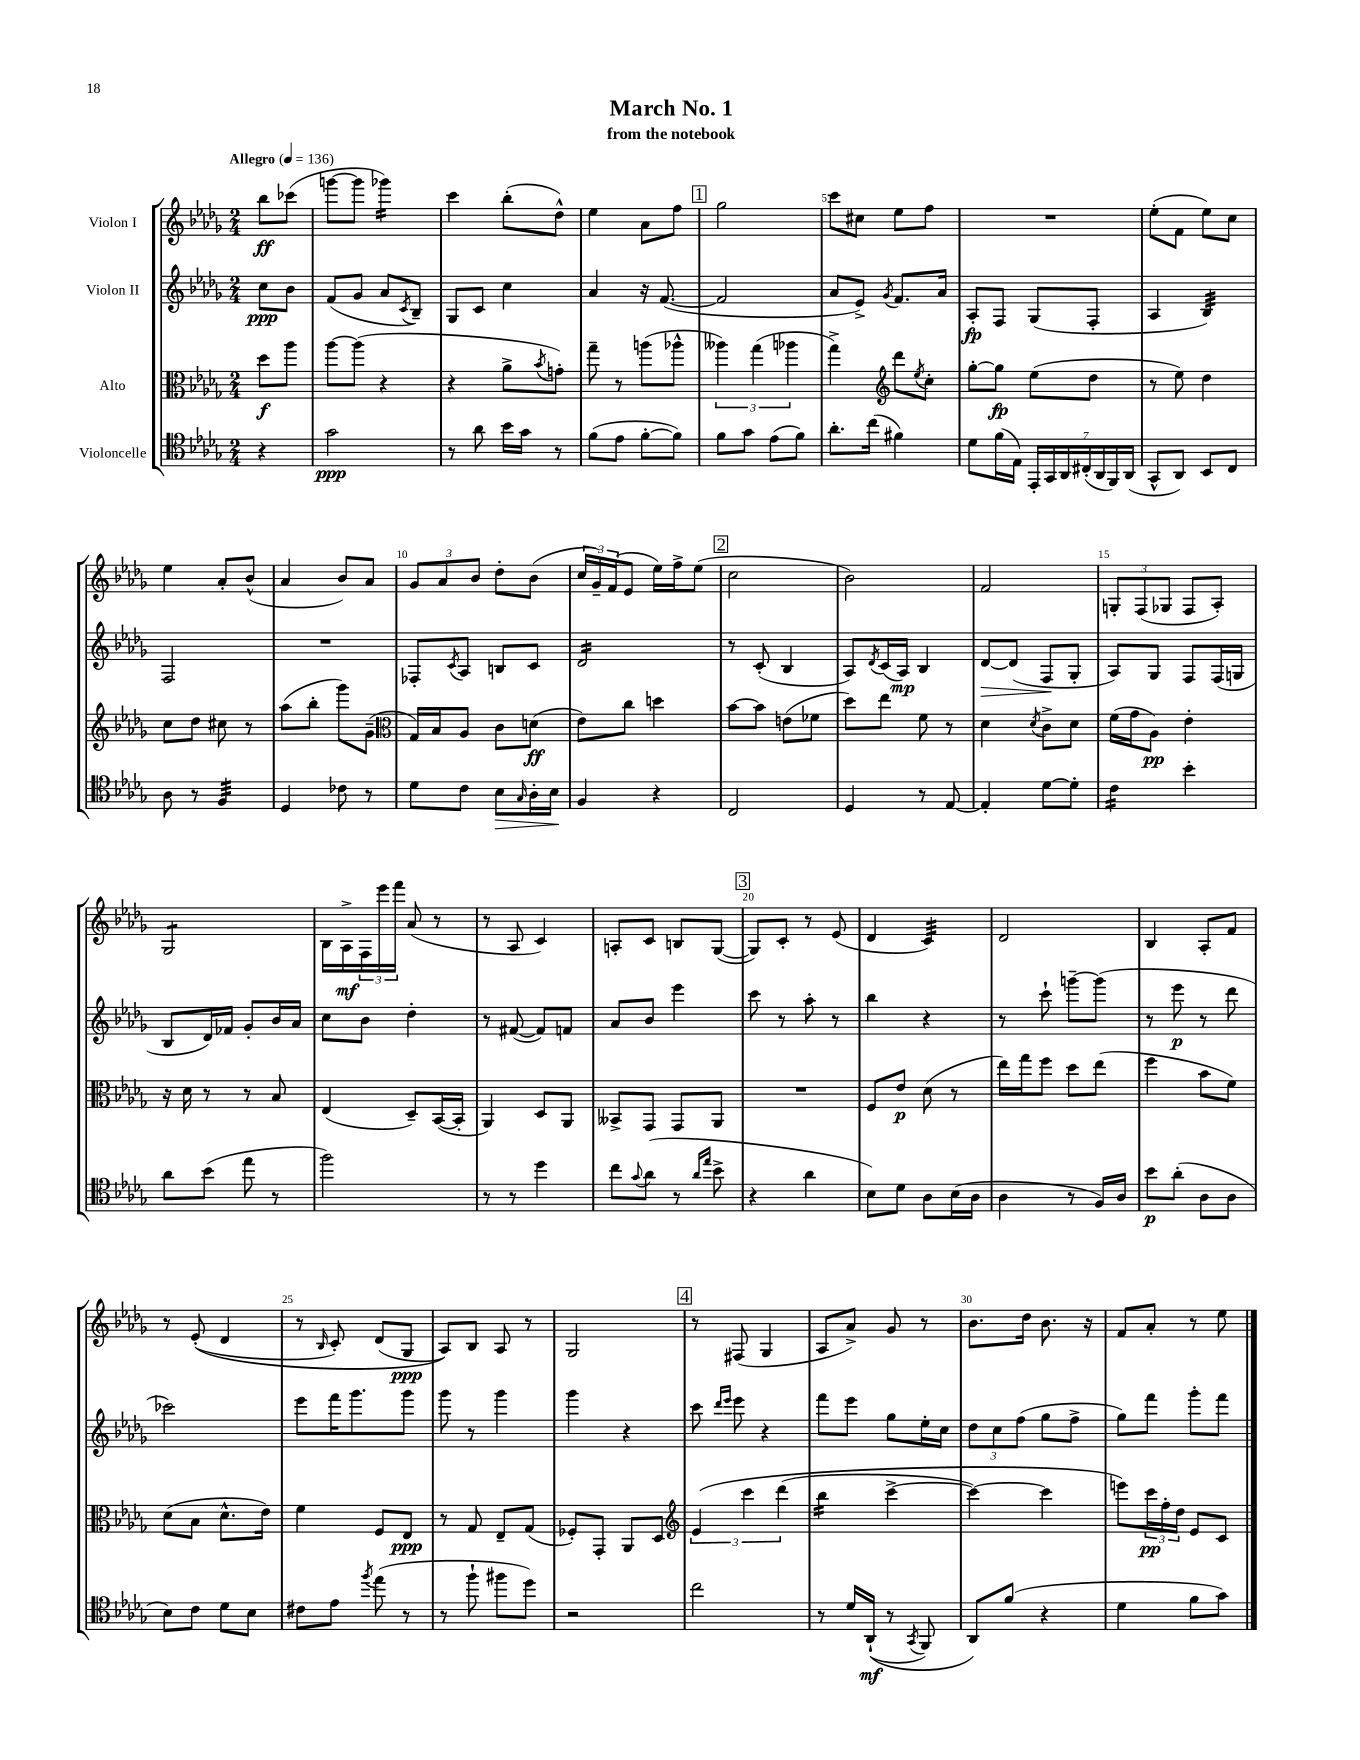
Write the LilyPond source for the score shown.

\header { title = "March No. 1" subtitle = "from the notebook" }
<<
\new StaffGroup <<
\new Staff = "s0" \with { instrumentName = "Violon I" } {
    \clef treble \key des \major \numericTimeSignature \time 2/4 \partial 4 \tempo "Allegro" 4 = 136
    bes''8\ff ces'''8( |
    g'''8~ g'''8 ges'''4:16) |
    c'''4 bes''8-.( des''8-^) |
    ees''4 aes'8 f''8 |
    \mark \markup { \box "1" } ges''2 |
    c'''8 cis''8 ees''8 f''8 |
    R2 |
    ees''8-.( f'8 ees''8) c''8 |
    ees''4 aes'8-. bes'8-^( |
    aes'4 bes'8) aes'8 |
    \tuplet 3/2 { ges'8 aes'8 bes'8 } des''8-. bes'8( |
    \tuplet 3/2 { c''16 ges'16--) f'16( } ees'8 ees''16) f''16-> ees''8( |
    \mark \markup { \box "2" } c''2 |
    bes'2) |
    f'2 |
    \tuplet 3/2 { g8-. f8( ges8 } f8 aes8-.) |
    ges2:8 |
    bes16 aes16->\mf \tuplet 3/2 { f16 ees'''16 f'''16 } aes'8( r8 |
    r8 aes8 c'4) |
    a8-. c'8 b8 ges8~( |
    \mark \markup { \box "3" } ges8) c'8-. r8 ees'8( |
    des'4 c'4:32) |
    des'2 |
    bes4 aes8-. f'8 |
    r8 ees'8-.(\( des'4 |
    r8 \grace { bes16 } c'8-.) des'8( ges8\ppp |
    aes8)\) bes8 aes8 r8 |
    ges2 |
    \mark \markup { \box "4" } r8 fis8( ges4 |
    aes8 aes'8->) ges'8 r8 |
    bes'8. des''16 bes'8. r16 |
    f'8 aes'8-. r8 ees''8 \bar "|." |
}
\new Staff = "s1" \with { instrumentName = "Violon II" } {
    \clef treble \key des \major \numericTimeSignature \time 2/4 \partial 4
    c''8\ppp bes'8 |
    f'8( ges'8 aes'8 \acciaccatura { c'8 } bes8--) |
    ges8 c'8 c''4 |
    aes'4 r16 f'8.~( |
    \mark \markup { \box "1" } f'2 |
    aes'8 ees'8->) \acciaccatura { ges'8 } f'8. aes'16 |
    aes8-.\fp f8 ges8( f8-. |
    aes4 bes4:32) |
    f2 |
    R2 |
    fes8-. \acciaccatura { c'8 } aes8 b8 c'8 |
    des'2:16 |
    \mark \markup { \box "2" } r8 c'8-.( bes4 |
    aes8) \acciaccatura { des'8 } c'16( aes16\mp) bes4 |
    des'8~\> des'8( f8\! ges8-. |
    aes8) ges8 f8 f16( g16 |
    bes8 des'16) fes'16 ges'8-. bes'16 aes'16 |
    c''8 bes'8 des''4-. |
    r8 fis'8~( fis'8) f'8 |
    aes'8 bes'8 ees'''4 |
    \mark \markup { \box "3" } c'''8 r8 aes''8-. r8 |
    bes''4 r4 |
    r8 c'''8-! g'''8~-- g'''8( |
    r8 ees'''8\p r8 des'''8 |
    ces'''2) |
    ees'''8 f'''16 ges'''8. ges'''8 |
    ges'''8 r8 ges'''4 |
    ges'''4 r4 |
    \mark \markup { \box "4" } c'''8 \grace { des'''16 ees'''16 } ees'''8 r4 |
    f'''8 ees'''8 ges''8 ees''16-. c''16 |
    \tuplet 3/2 { des''8 c''8 f''8( } ges''8 f''8-> |
    ges''8) f'''8 ges'''8-. f'''8 \bar "|." |
}
\new Staff = "s2" \with { instrumentName = "Alto" } {
    \clef alto \key des \major \numericTimeSignature \time 2/4 \partial 4
    des''8\f aes''8 |
    aes''8~ aes''8( r4 |
    r4 aes'8-> \acciaccatura { bes'8 } g'8-.) |
    ges''8-- r8 a''8( aes''8-^ |
    \mark \markup { \box "1" } \tuplet 3/2 { aeses''4) ges''4( aes''4 } |
    ges''4->) \clef treble des'''8 \acciaccatura { ees''8 } c''8-. |
    ges''8~-. ges''8\fp ees''8( des''8 |
    r8 ees''8) des''4 |
    c''8 des''8 cis''8 r8 |
    aes''8( bes''8-. ges'''8) ges'8--( |
    \clef alto ges16) bes16 aes8 c'8 d'8\ff( |
    ees'8) c''8 d''4 |
    \mark \markup { \box "2" } bes'8~ bes'8 e'8( fes'8 |
    des''8) ees''8 f'8 r8 |
    des'4 \acciaccatura { des'8 } c'8-> des'8 |
    f'16( ges'16 aes8\pp) ees'4-. |
    r16 des'16 r8 r8 bes8 |
    ees4( des8--) bes,16~( bes,16-. |
    aes,4) des8 aes,8 |
    beses,8-> ges,8 ges,8 aes,8 |
    \mark \markup { \box "3" } R2 |
    f8 ees'8\p des'8( r8 |
    ees''16) ges''16 f''8 des''8 ees''8( |
    f''4 bes'8 f'8) |
    des'8( bes8 des'8.-^ ees'16) |
    f'4 f8 ees8\ppp |
    r8 ges8 ees8-- ges8( |
    fes8-.) ges,8-. aes,8 des8 |
    \mark \markup { \box "4" } \clef treble \tuplet 3/2 { ees'4\( c'''4 des'''4( } |
    bes''4:16 c'''4~-> |
    c'''4~) c'''4 |
    e'''8\) \tuplet 3/2 { c'''16\pp f''16-. des''16 } ees'8 c'8 \bar "|." |
}
\new Staff = "s3" \with { instrumentName = "Violoncelle" } {
    \clef tenor \key des \major \numericTimeSignature \time 2/4 \partial 4
    r4 |
    ges'2\ppp |
    r8 aes'8 bes'16 ges'16 r8 |
    f'8( ees'8 f'8~-. f'8) |
    \mark \markup { \box "1" } f'8 ges'8 ees'8( f'8) |
    aes'8.-. c''16( fis'4) |
    des'8 f'16( ees16) \tuplet 7/4 { ees,16-. ges,16 aes,16 cis16-.( aes,16 f,16) aes,16( } |
    ges,8-^ aes,8) bes,8 c8 |
    aes8 r8 f4:32 |
    des4 ces'8 r8 |
    des'8 c'8 bes8\> \grace { ges16 } aes16-. bes16\! |
    f4 r4 |
    \mark \markup { \box "2" } c2 |
    des4 r8 ees8~ |
    ees4-. des'8~ des'8-. |
    c'4:16 bes'4-. |
    aes'8 bes'8( ees''8 r8 |
    f''2) |
    r8 r8 des''4 |
    c''8 \appoggiatura { ges'8 } aes'8( r8 \grace { aes'16 ees''16 } bes'8-> |
    \mark \markup { \box "3" } r4 aes'4 |
    bes8) des'8 aes8 bes16( aes16 |
    aes4 r8 f16) aes16 |
    bes'8\p aes'8-.( aes8 aes8 |
    bes8) c'8 des'8 bes8 |
    cis'8 ees'8 \acciaccatura { f''8 } ees''8( r8 |
    r8 f''8-! fis''8 des''8) |
    r2 |
    \mark \markup { \box "4" } c''2 |
    r8 des'16 aes,16-!\mf(\( r8 \acciaccatura { ges,8 } f,8) |
    aes,8\) f'8( r4 |
    des'4 f'8 ges'8) \bar "|." |
}
>>
>>
\layout { \context { \Score \override BarNumber.break-visibility = ##(#f #t #t) barNumberVisibility = #(every-nth-bar-number-visible 5) } }
